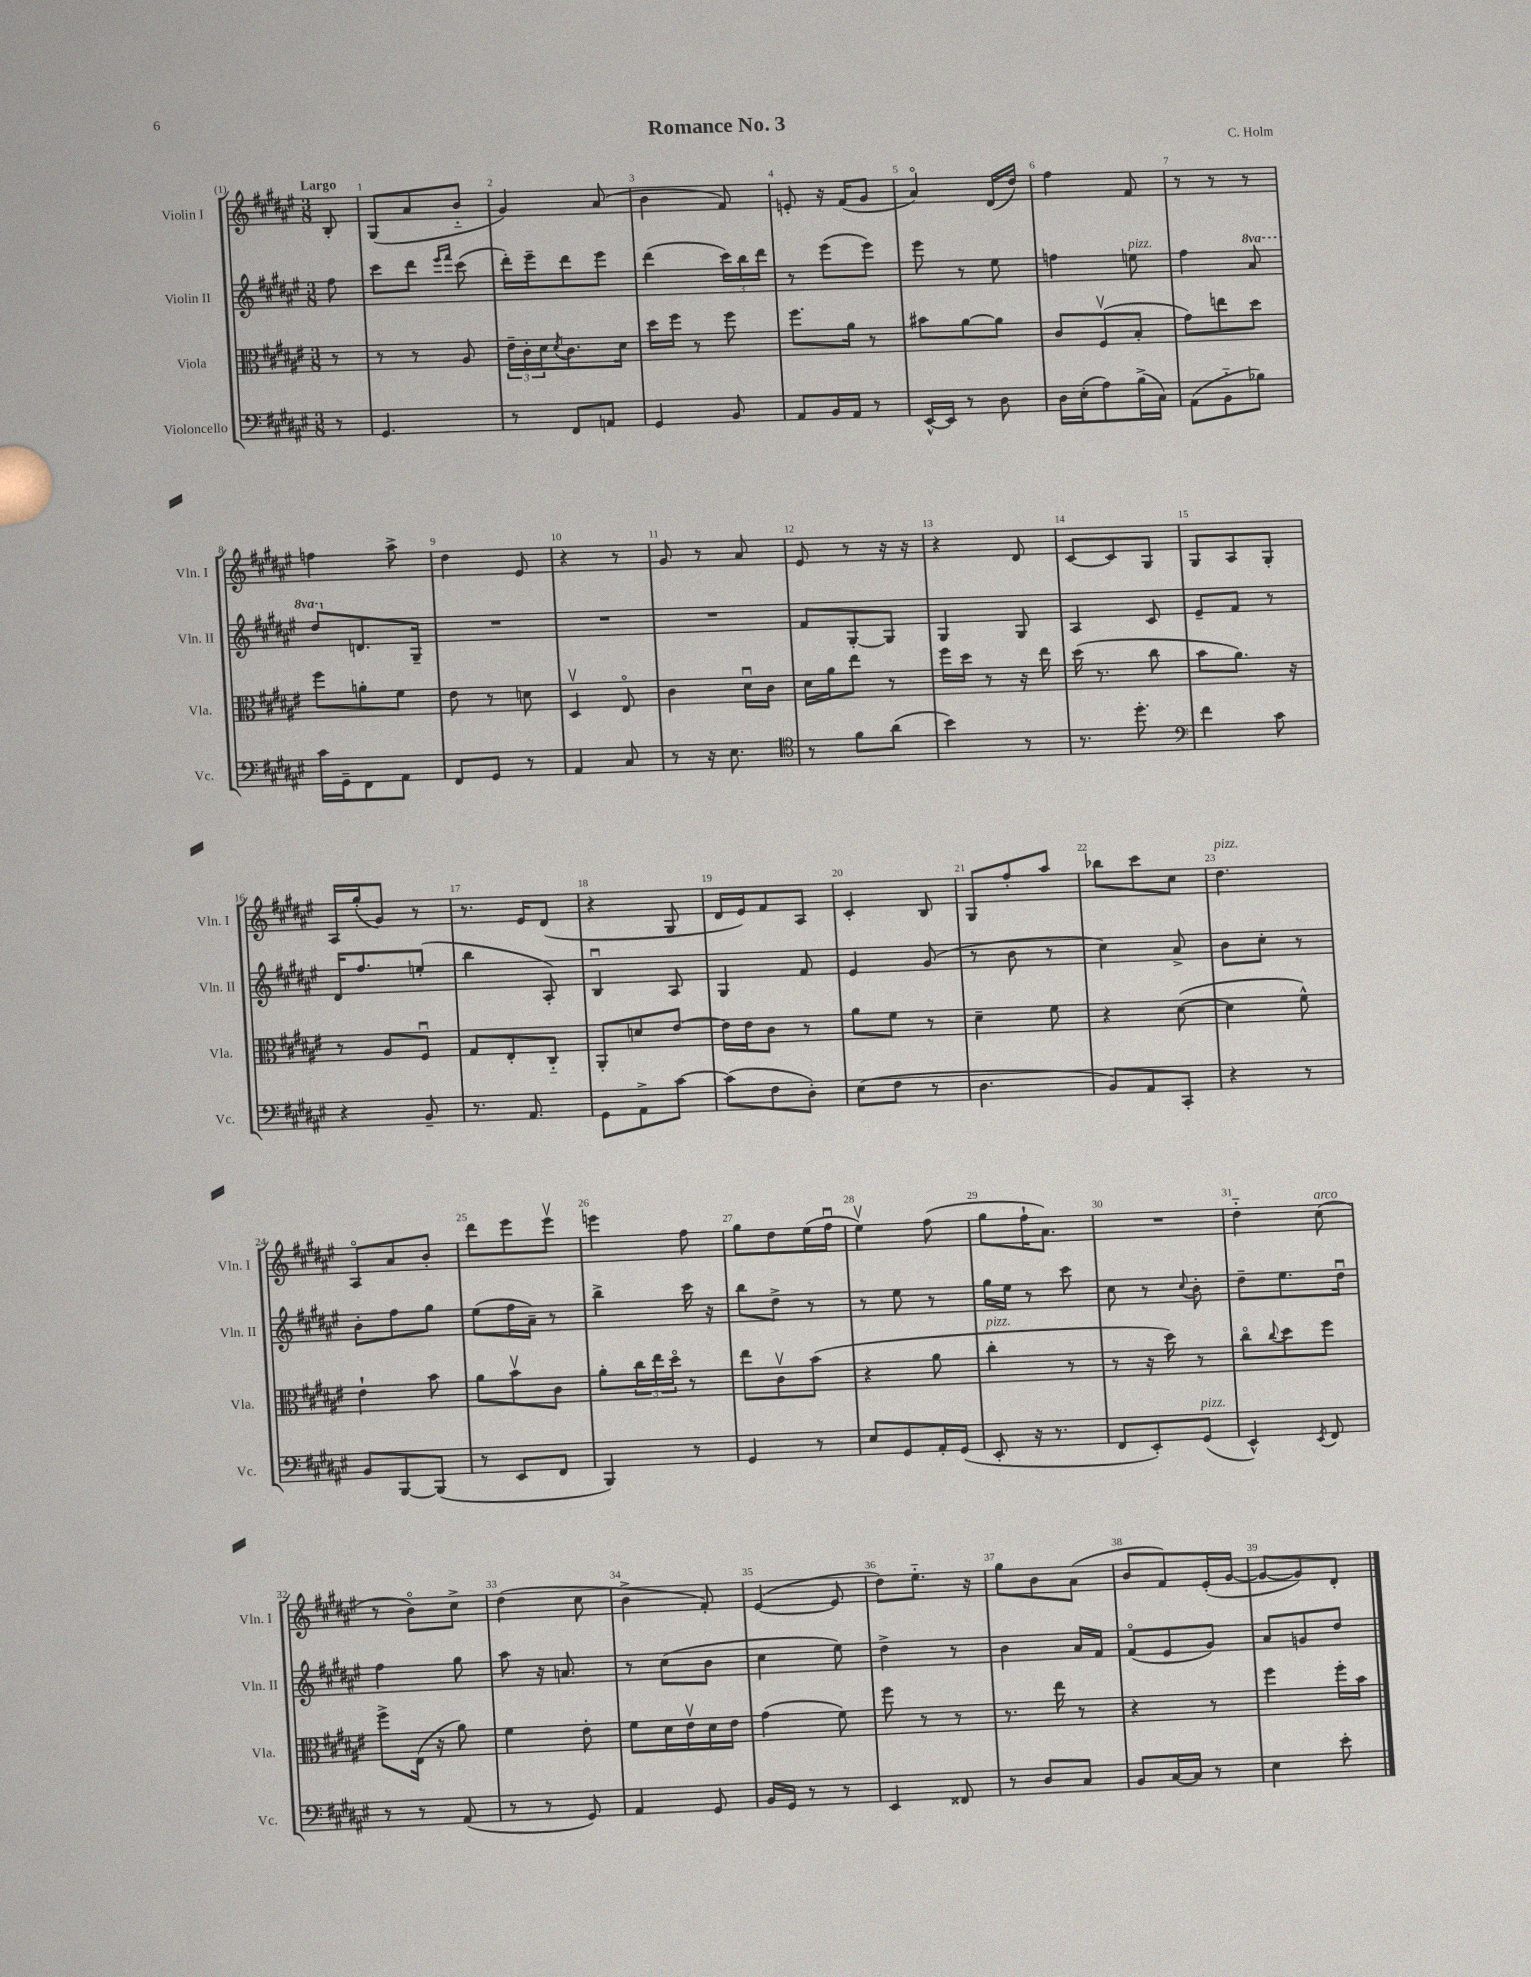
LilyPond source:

\header { title = "Romance No. 3" composer = "C. Holm" }
<<
\new StaffGroup <<
\new Staff = "s0" \with { instrumentName = "Violin I" shortInstrumentName = "Vln. I" } {
    \clef treble \key fis \major \numericTimeSignature \time 3/8 \partial 8 \tempo "Largo"
    b8-. |
    gis8( ais'8 b'8-_ |
    gis'4) ais'8( |
    b'4 fis'8) |
    e'8-. r16 fis'16( gis'8 |
    ais'4\flageolet) dis'16( dis''16) |
    fis''4 fis'8 |
    r8 r8 r8 |
    f''4 ais''8-> |
    dis''4 eis'8 |
    r4 r8 |
    gis'8 r8 ais'8 |
    eis'8 r8 r16 r16 |
    r4 dis'8 |
    cis'8~ cis'8 gis8 |
    gis8 ais8 gis8-. |
    ais16 gis''16-.( gis'8) r8 |
    r8. eis'16 dis'8( |
    r4 gis8 |
    dis'16 eis'16) fis'8 ais8 |
    cis'4-. b8 |
    gis8 fis''8-. ais''8 |
    bes''8 cis'''8 cis''8 |
    dis''4.^\markup { \italic "pizz." } |
    ais8\flageolet ais'8 b'8-. |
    dis'''8 eis'''8 eis'''8\upbow |
    e'''4 fis''8 |
    gis''8 dis''8 eis''16( fis''16\downbow |
    eis''4\upbow) fis''8( |
    gis''8 fis''16-! ais'8.) |
    R4. |
    dis''4-_ cis''8^\markup { \italic "arco" }( |
    r8 b'8\flageolet) cis''8-> |
    dis''4( cis''8 |
    b'4-> fis'8-.) |
    eis'4~( eis'8 |
    dis''8) eis''8.-_ r16 |
    gis''8 b'8 ais'8( |
    b'8 fis'8) eis'16-.( gis'16~ |
    gis'8~ gis'8) dis'8-. \bar "|." |
}
\new Staff = "s1" \with { instrumentName = "Violin II" shortInstrumentName = "Vln. II" } {
    \clef treble \key fis \major \numericTimeSignature \time 3/8 \set Staff.ottavationMarkups = #ottavation-simple-ordinals \partial 8
    fis''8 |
    cis'''8 dis'''8 \grace { eis'''16 fis'''16 } cis'''8( |
    dis'''16-.) eis'''16-- dis'''8 eis'''8 |
    dis'''4( \tuplet 3/2 { cis'''16) b''16 dis'''16 } |
    r8 eis'''8( eis'''8) |
    eis'''8 r8 eis''8 |
    f''4 e''8^\markup { \italic "pizz." } |
    fis''4 \ottava #1 ais''8 |
    dis'''8 \ottava #0 d'8. gis16-- |
    R4. |
    R4. |
    R4. |
    fis'8 gis8~-. gis8 |
    gis4 gis8 |
    ais4 cis'8 |
    eis'8-- fis'8 r8 |
    dis'16 fis''8. e''8-.( |
    b''4 ais8-.) |
    b4\downbow ais8 |
    gis4 fis'8 |
    eis'4 gis'8( |
    r8 b'8 r8 |
    cis''4) ais'8-> |
    b'8 cis''8-. r8 |
    b'8-. fis''8 gis''8 |
    eis''8( fis''16 ais'16--) r8 |
    b''4-> cis'''16 r16 |
    b''8 dis''8-> r8 |
    r8 eis''8 r8 |
    gis''16 eis''16 r8 cis'''8 |
    cis''8 r8 \appoggiatura { cis''8 } b'8-. |
    dis''8-- eis''8. dis''16\downbow |
    fis''4 gis''8 |
    ais''8 r16 a'8. |
    r8 cis''8( b'8 |
    cis''4 eis''8) |
    dis''4-> r8 |
    b'4 ais'16 fis'16 |
    fis'8\flageolet( eis'8 gis'8) |
    ais'8 g'8 dis''8 \bar "|." |
}
\new Staff = "s2" \with { instrumentName = "Viola" shortInstrumentName = "Vla." } {
    \clef alto \key fis \major \numericTimeSignature \time 3/8 \partial 8
    r8 |
    r8 r8 ais8 |
    \tuplet 3/2 { eis'16-- cis'16-. dis'16 } \acciaccatura { dis'8 } cis'8. dis'16 |
    dis''16 fis''16 r8 fis''8 |
    fis''8. ais'16 r8 |
    bis'8 ais'8~ ais'8 |
    cis'8 fis8\upbow( b8-. |
    gis'8) e''8 dis''8 |
    fis''8 a'8-. fis'8 |
    eis'8 r8 d'8 |
    dis4\upbow eis8\flageolet |
    cis'4 dis'16\downbow cis'16 |
    dis'16 ais'16 eis''8 r8 |
    fis''16 dis''16 r8 r16 eis''16 |
    dis''16( r8. cis''8 |
    b'8 ais'8.) r16 |
    r8 ais8 fis8\downbow |
    gis8 eis8-. cis8-_ |
    ais,8-. d'8 eis'8~ |
    eis'16 eis'16 cis'8 r8 |
    ais'8 fis'8 r8 |
    dis'4-- fis'8 |
    r4 dis'8~( |
    dis'4 fis'8-^) |
    eis'4-! b'8 |
    ais'8 b'8\upbow cis'8 |
    ais'8-. \tuplet 3/2 { cis''16 eis''16 dis''16\flageolet } r8 |
    eis''8 cis'8\upbow b'8( |
    r4 ais'8 |
    cis''4-.^\markup { \italic "pizz." } r8 |
    r8 r16 dis''16) r8 |
    cis''8\flageolet \appoggiatura { cis''8 } dis''8 fis''8 |
    fis''8-> eis16( r16 ais'8) |
    fis'4 eis'8-. |
    fis'8 dis'16 eis'16\upbow dis'16 eis'16 |
    gis'4( fis'8) |
    fis''8 r8 r8 |
    r8. eis''16 r8 |
    r4 r8 |
    fis''4 fis''16-. b'16 \bar "|." |
}
\new Staff = "s3" \with { instrumentName = "Violoncello" shortInstrumentName = "Vc." } {
    \clef bass \key fis \major \numericTimeSignature \time 3/8 \partial 8
    r8 |
    gis,4. |
    r8 fis,8 a,8 |
    gis,4 b,8 |
    ais,8 b,16 ais,16 r8 |
    eis,16~-^ eis,16 r8 dis8 |
    dis16 eis16-.( ais8) b16->( cis16) |
    ais,8( b,8-_ bes8) |
    cis'16 gis,16-- fis,8 ais,8 |
    fis,8 gis,8 r8 |
    ais,4 cis8 |
    r8 r16 eis8. |
    \clef tenor r8 fis'8 ais'8( |
    b'4) r8 |
    r8. dis''8.-. |
    \clef bass fis'4 cis'8 |
    r4 b,8-- |
    r8. ais,8. |
    gis,8 ais,8-> cis'8~ |
    cis'8( fis8 dis8-.) |
    eis8( fis8 r8 |
    dis4. |
    b,8) ais,8 cis,8-. |
    r4 r8 |
    b,8 b,,8~ b,,8( |
    r8 eis,8 fis,8 |
    b,,4) r8 |
    gis,4 r8 |
    eis8 gis,8 ais,16-. gis,16( |
    eis,8-. r16 r8. |
    fis,8 eis,8-.) gis,8^\markup { \italic "pizz." }( |
    eis,4-^) \acciaccatura { eis,8 } fis,8 |
    r8 r8 ais,8( |
    r8 r8 gis,8) |
    ais,4 gis,8 |
    b,16 gis,16 r8 r8 |
    eis,4 fisis,8 |
    r8 dis8 cis8 |
    b,8 cis16~ cis16 r8 |
    eis4 eis'8-. \bar "|." |
}
>>
>>
\layout { \context { \Score \override BarNumber.break-visibility = ##(#f #t #t) barNumberVisibility = #all-bar-numbers-visible } }
